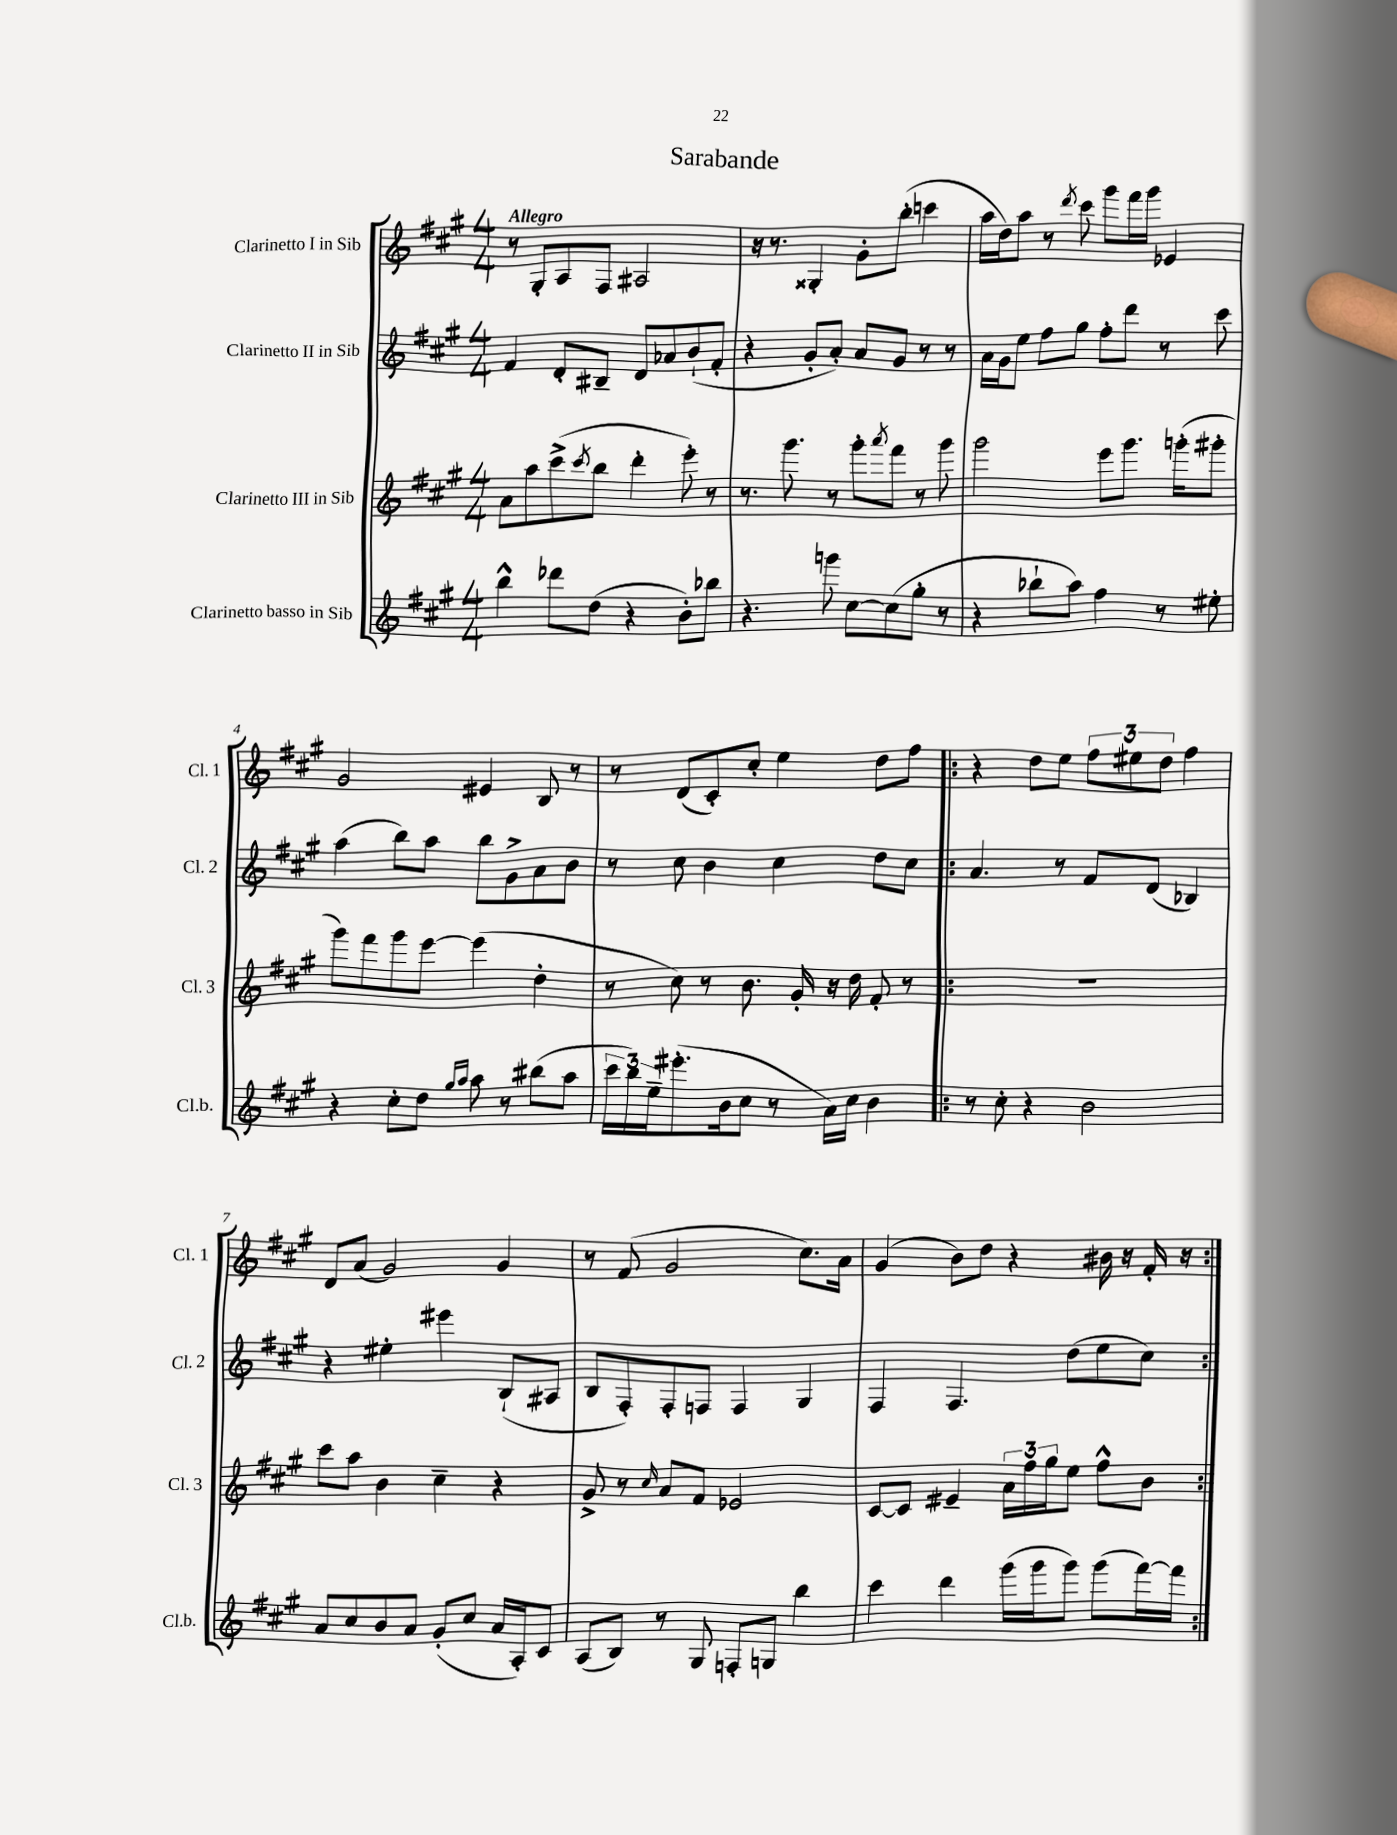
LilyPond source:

\header { title = "Sarabande" }
<<
\new StaffGroup <<
\new Staff = "s0" \with { instrumentName = "Clarinetto I in Sib" shortInstrumentName = "Cl. 1" } {
    \clef treble \key a \major \numericTimeSignature \time 4/4 \tempo "Allegro"
    r8 gis8-. a8 fis8 ais2 |
    r16 r8. gisis4-. gis'8-. b''8-.( c'''4 |
    a''16 d''16) a''8 r8 \acciaccatura { d'''8 } cis'''8 gis'''8 fis'''16 gis'''16 ees'4 |
    gis'2 eis'4 b8 r8 |
    r8 d'8( cis'8-.) cis''8-. e''4 d''8 fis''8 |
    \repeat volta 2 { r4 d''8 e''8 \tuplet 3/2 { fis''8 eis''8 d''8 } fis''4 |
    d'8 a'8( gis'2) gis'4 |
    r8 fis'8( gis'2 cis''8.) a'16 |
    gis'4( b'8) d''8 r4 bis'16 r16 fis'16-. r16 | }
}
\new Staff = "s1" \with { instrumentName = "Clarinetto II in Sib" shortInstrumentName = "Cl. 2" } {
    \clef treble \key a \major \numericTimeSignature \time 4/4
    fis'4 d'8-. bis8-- d'8 aes'8 b'8-!( fis'8-. |
    r4 gis'8-. a'8-.) a'8 gis'8 r8 r8 |
    a'16 gis'16 e''8 fis''8 gis''8 fis''8-. d'''8 r8 cis'''8 |
    a''4( b''8) a''8 b''8 gis'8-> a'8 b'8 |
    r8 cis''8 b'4 cis''4 d''8 cis''8 |
    \repeat volta 2 { a'4. r8 fis'8 d'8( bes4) |
    r4 eis''4-. eis'''4 b8-!( ais8 |
    b8 fis8-.) fis8-. f8 f4 gis4 |
    fis4 fis4. d''8( e''8 cis''8) | }
}
\new Staff = "s2" \with { instrumentName = "Clarinetto III in Sib" shortInstrumentName = "Cl. 3" } {
    \clef treble \key a \major \numericTimeSignature \time 4/4
    a'8 a''8 cis'''8->( \acciaccatura { cis'''8 } b''8 d'''4-. e'''8-.) r8 |
    r8. gis'''8. r8 gis'''8-. \acciaccatura { a'''8 } fis'''8 r8 gis'''8 |
    gis'''2 e'''8 gis'''8. g'''16-.( gis'''8-. |
    gis'''8) fis'''8 gis'''8 e'''8~ e'''4( d''4-. |
    r8 cis''8) r8 b'8. gis'16-. r16 d''16 fis'8-. r8 |
    \repeat volta 2 { R1 |
    cis'''8 a''8 b'4 cis''4-- r4 |
    gis'8-> r8 \grace { cis''16 } a'8 fis'8 ees'2 |
    cis'8~ cis'8 eis'4-- \tuplet 3/2 { a'16 fis''16 gis''16 } e''8 fis''8-^ b'8 | }
}
\new Staff = "s3" \with { instrumentName = "Clarinetto basso in Sib" shortInstrumentName = "Cl.b." } {
    \clef treble \key a \major \numericTimeSignature \time 4/4
    b''4-^ des'''8 d''8( r4 b'8-.) bes''8 |
    r4. g'''8 cis''8~ cis''8( gis''8-. r8 |
    r4 bes''8-! a''8) fis''4 r8 eis''8-. |
    r4 cis''8-. d''8 \grace { gis''16 a''16 } a''8 r8 bis''8( a''8 |
    \tuplet 3/2 { cis'''16 b''16) e''16-- } eis'''8.-.( b'16 cis''8 r8 a'16) cis''16 b'4 |
    \repeat volta 2 { r8 cis''8-. r4 b'2 |
    a'8 cis''8 b'8 a'8 gis'8-.( cis''8 a'16 a16-.) cis'8 |
    a8( b8) r8 gis8 f8-. g8 b''4 |
    cis'''4 d'''4 gis'''16( gis'''16 gis'''8) gis'''8( fis'''16~) fis'''16 | }
}
>>
>>
